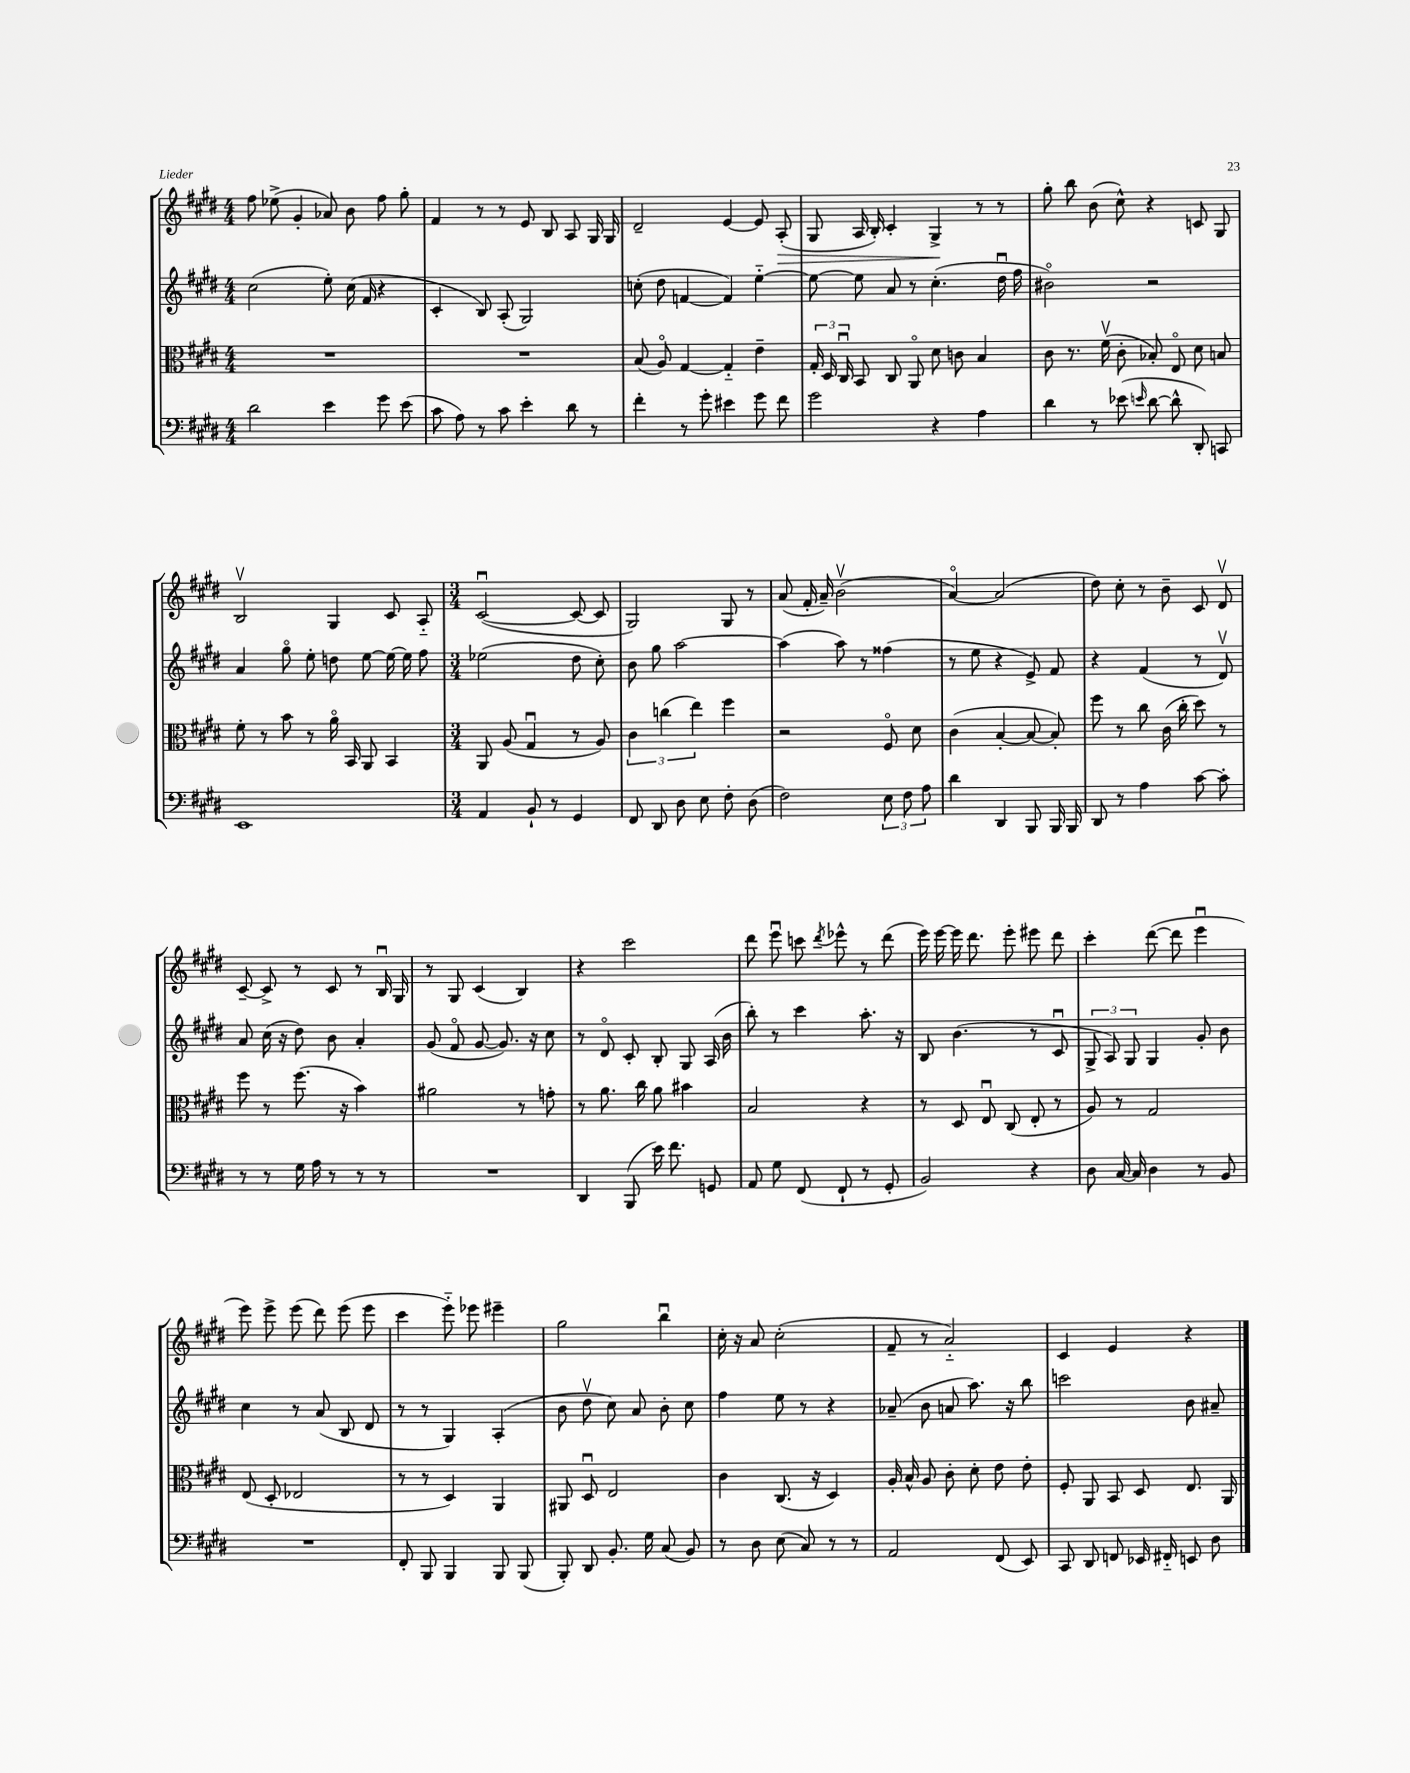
<<
\new StaffGroup <<
\new Staff = "s0" {
    \clef treble \key e \major \numericTimeSignature \time 4/4
    \autoBeamOff fis''8 ees''8->( gis'4-. aes'8) b'8 fis''8 gis''8-. |
    fis'4 r8 r8 e'8 b8 a8 gis16 gis16 |
    dis'2-- e'4~ e'8 a8-.\>( |
    gis8 a16 b16-.) cis'4-. gis4->\! r8 r8 |
    gis''8-. b''8 b'8( cis''8-^) r4 c'8 gis8 |
    b2\upbow gis4 cis'8 a8-_ |
    \numericTimeSignature \time 3/4 cis'2~\downbow( cis'8~ cis'8 |
    gis2) gis8 r8 |
    a'8( fis'16-. a'16--) b'2\upbow( |
    a'4~\flageolet) a'2( |
    dis''8) cis''8-. r8 b'8-- cis'8 dis'8\upbow |
    cis'8~-- cis'8-> r8 cis'8 r8 b16\downbow gis16 |
    r8 gis8 cis'4( b4) |
    r4 cis'''2 |
    dis'''8 e'''8\downbow c'''8 \acciaccatura { dis'''8 } ees'''8-^ r8 dis'''8( |
    e'''16) e'''16~ e'''16 dis'''8. e'''8-. eis'''8 dis'''8 |
    cis'''4-. dis'''8~( dis'''8 e'''4\downbow |
    e'''8) e'''8-> e'''8( dis'''8) e'''8( e'''8 |
    cis'''4 e'''8-_) ees'''8 eis'''4-- |
    gis''2 b''4\downbow |
    cis''16-. r16 a'8 cis''2-.( |
    fis'8-- r8 a'2-_) |
    cis'4 e'4 r4 \bar "|." |
}
\new Staff = "s1" {
    \clef treble \key e \major \numericTimeSignature \time 4/4
    \autoBeamOff cis''2( e''8-.) cis''16( fis'16 r4 |
    cis'4-. b8) a8-.( gis2) |
    c''8-.( dis''8 f'4~ f'4) e''4~-_ |
    e''8~ e''8 a'8 r8 cis''4.-.( dis''16\downbow fis''16 |
    bis'2\flageolet) r2 |
    a'4 gis''8\flageolet e''8-. d''8 e''8~ e''16~ e''16 fis''8 |
    \numericTimeSignature \time 3/4 ees''2( dis''8 cis''8-.) |
    b'8 gis''8 a''2~ |
    a''4( a''8) r8 fisis''4( |
    r8 e''8 r4 e'8->) fis'8 |
    r4 fis'4( r8 dis'8\upbow) |
    a'8 cis''16( r16 dis''8) b'8 a'4-. |
    gis'8( fis'8\flageolet gis'8~ gis'8.) r16 cis''8 |
    r8 dis'8\flageolet cis'8-. b8-. gis8 a16( b'16 |
    b''8-.) r8 cis'''4 a''8.-. r16 |
    b8 b'4.( r8 cis'8\downbow |
    \tuplet 3/2 { gis8-> a8) gis8 } gis4 gis'8-. b'8 |
    cis''4 r8 a'8( b8 dis'8 |
    r8 r8 gis4) a4-.( |
    b'8 dis''8\upbow cis''8) a'8 b'8-. cis''8 |
    fis''4 e''8 r8 r4 |
    aes'8--( b'8 a'8 a''8.) r16 b''8 |
    c'''2 b'8 ais'8-- \bar "|." |
}
\new Staff = "s2" {
    \clef alto \key e \major \numericTimeSignature \time 4/4
    \autoBeamOff R1 |
    R1 |
    b8( a8\flageolet) gis4~ gis4-_ e'4-- |
    \tuplet 3/2 { gis16-. dis16 cis16\downbow } b,8 cis8 a,8\flageolet dis'8 c'8 b4 |
    cis'8 r8. fis'16\upbow( cis'8-. bes8-.) e8\flageolet dis'8 b8 |
    fis'8-. r8 b'8 r8 a'16\flageolet b,16 a,8 b,4 |
    \numericTimeSignature \time 3/4 a,8 a8( gis4\downbow r8 a8) |
    \tuplet 3/2 { cis'4 c''4( e''4) } fis''4 |
    r2 fis8\flageolet dis'8 |
    cis'4( b4~-. b8~ b8-.) |
    fis''8 r8 cis''8 cis'16( cis''16-. dis''8) r8 |
    fis''8 r8 fis''8.( r16 b'4) |
    ais'2 r8 g'8-. |
    r8 a'8. cis''16 a'8 bis'4 |
    b2 r4 |
    r8 dis8 e8\downbow cis8( e8-. r8 |
    a8) r8 gis2 |
    e8( dis8-. ees2 |
    r8 r8 dis4) a,4 |
    ais,8 dis8\downbow e2 |
    cis'4 cis8.( r16 dis4) |
    a16-. b16-^ a8 cis'8-. dis'8-. e'8 e'8-. |
    fis8-. a,8 b,8 dis8 e8. a,16 \bar "|." |
}
\new Staff = "s3" {
    \clef bass \key e \major \numericTimeSignature \time 4/4
    \autoBeamOff dis'2 e'4 gis'8 e'8( |
    cis'8 a8) r8 cis'8 e'4-. dis'8 r8 |
    fis'4-. r8 gis'8-. eis'4 gis'8 fis'8 |
    gis'2 r4 a4 |
    dis'4 r8 ees'8( \grace { e'16 } dis'8~ dis'8-^ dis,8-.) c,8 |
    e,1 |
    \numericTimeSignature \time 3/4 a,4 b,8-! r8 gis,4 |
    fis,8 dis,8 dis8 e8 fis8-. dis8( |
    fis2) \tuplet 3/2 { e8 fis8 a8 } |
    dis'4 dis,4 b,,8 b,,16 b,,16 |
    dis,8 r8 a4 cis'8~ cis'8-. |
    r8 r8 gis16 a16 r8 r8 r8 |
    R2. |
    dis,4 b,,8( e'16) fis'8. g,8 |
    a,8 gis8 fis,8( fis,8-! r8 gis,8-. |
    b,2) r4 |
    dis8 cis16~ cis16 dis4 r8 b,8 |
    R2. |
    fis,8-. b,,8 b,,4 b,,8 b,,8( |
    b,,8-.) dis,8 b,8.-. gis16 cis8( b,8) |
    r8 dis8 e8( cis8) r8 r8 |
    a,2 fis,8( e,8) |
    cis,8 dis,8 f,8 ees,16 fis,16-_ e,8 dis8 \bar "|." |
}
>>
>>
\layout { \context { \Score \remove "Bar_number_engraver" } }
